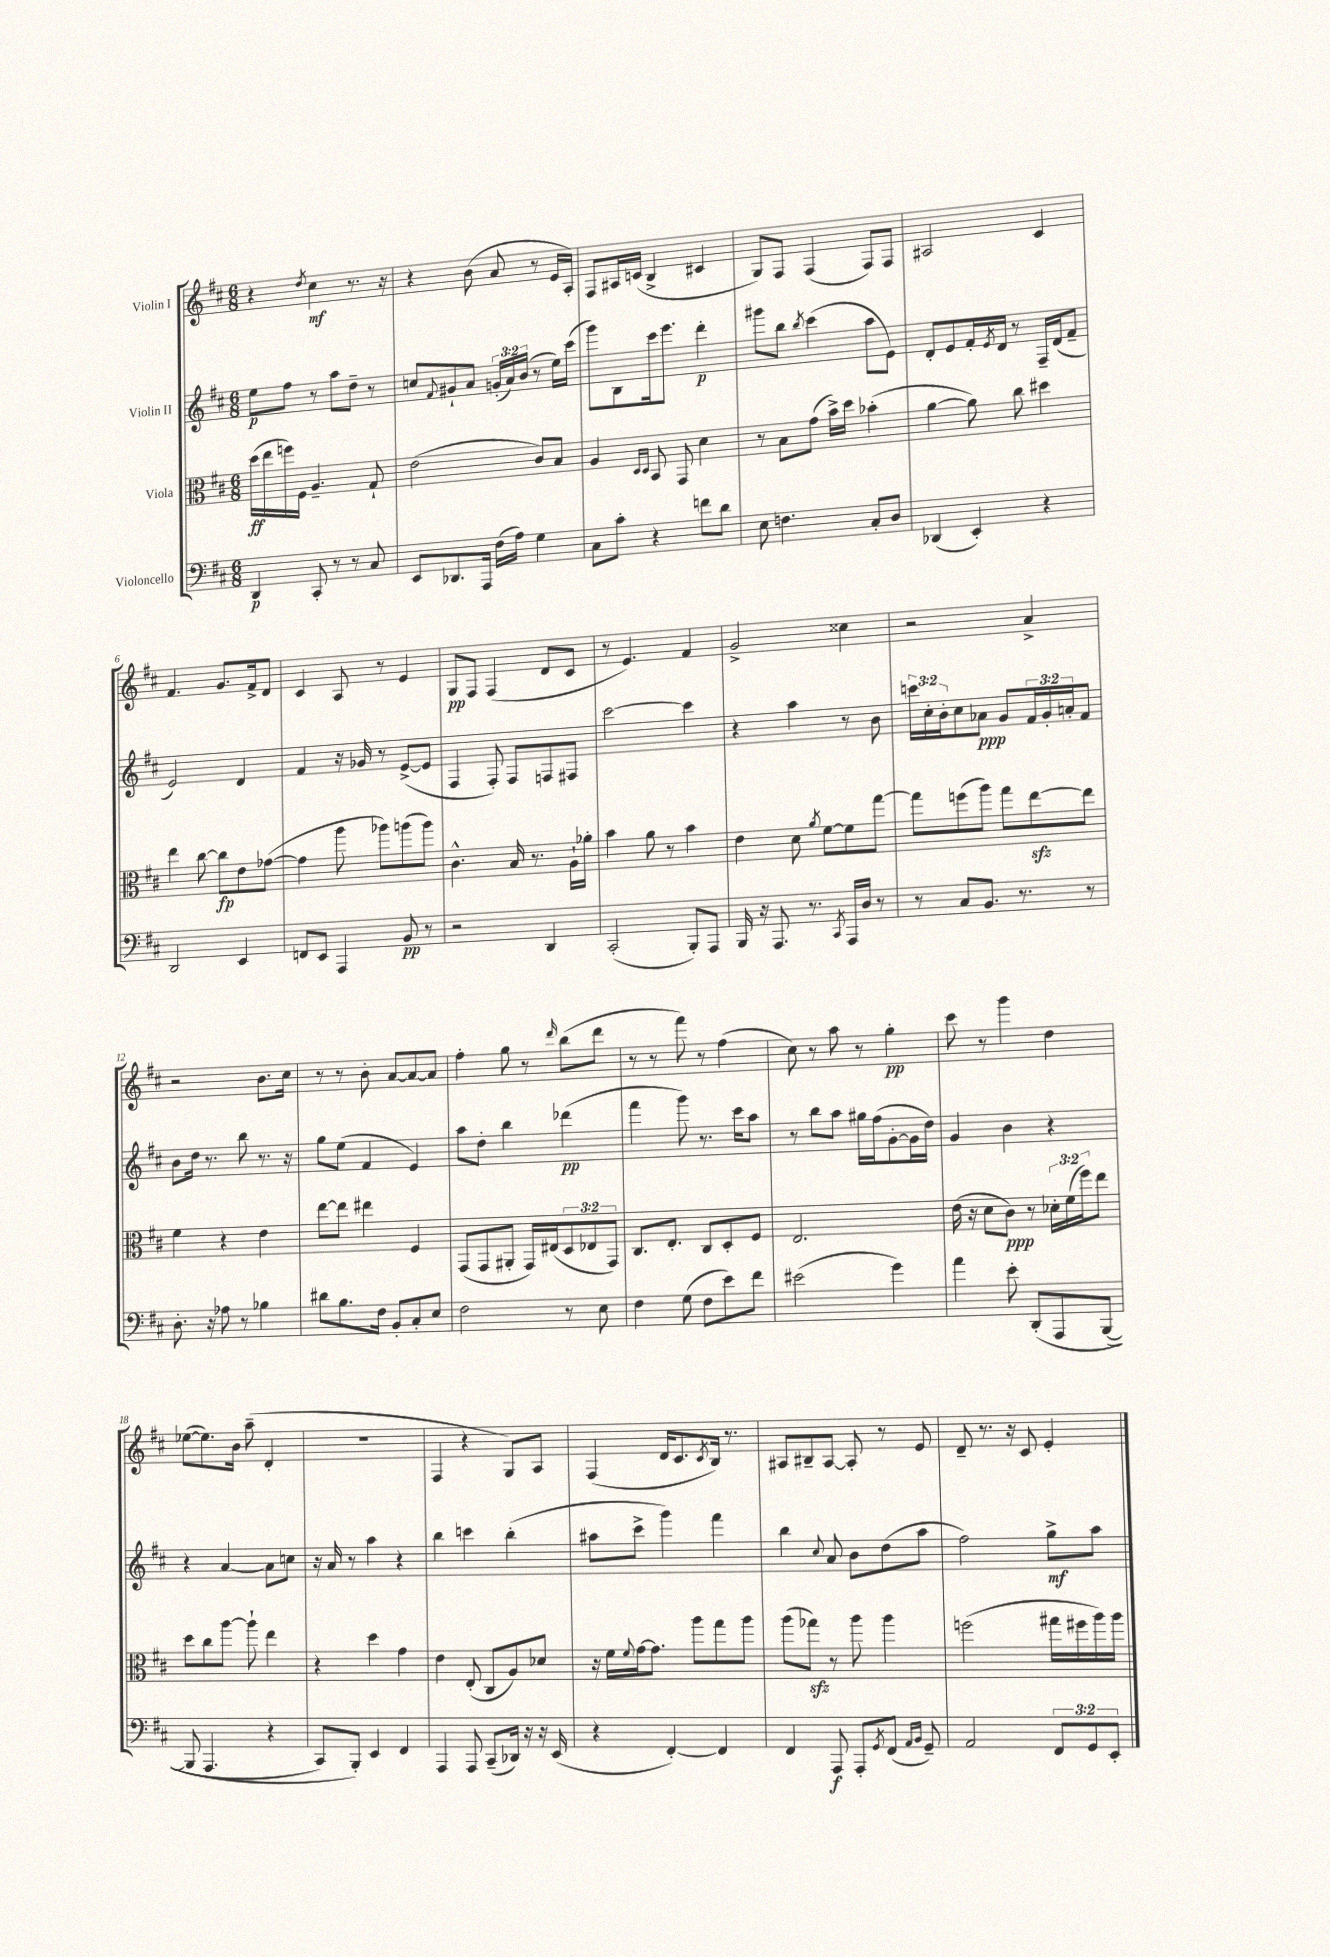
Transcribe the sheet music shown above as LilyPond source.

<<
\new StaffGroup <<
\new Staff = "s0" \with { instrumentName = "Violin I" } {
    \clef treble \key d \major \numericTimeSignature \time 6/8
    r4 \acciaccatura { d''8 } cis''4\mf r8. r16 |
    r4 b'8( a'8 r8 e'16 a16-.) |
    fis8 ais16 c'16( b4-> cis'4 |
    g8) fis8 fis4( fis8) fis8 |
    ais2 cis'4 |
    fis'4. g'8. fis'16-> d'8 |
    cis'4 a8 r8 e'4 |
    g8\pp fis8 fis4( d'8 cis'8 |
    r8 e'4.) fis'4 |
    g'2-> cisis''4 |
    r2 a'4-> |
    r2 b'8. cis''16 |
    r8 r8 b'8-. a'8~ a'8~ a'8 |
    fis''4-. g''8 r8 \grace { d'''16 } b''8( d'''8 |
    r8 r8 fis'''8) r8 fis''4( |
    cis''8) r8 a''8 r8 g''4-.\pp |
    cis'''8 r8 g'''4 d''4 |
    ees''8~( ees''8.) b'16 a''8--( d'4-. |
    R2. |
    fis4 r4 g8) a8 |
    fis4( d'16 cis'8. \acciaccatura { cis'8 } b16) r8. |
    ais8 bis8-- ais8~ ais8-. r8 e'8 |
    d'8-- r8. r16 cis'8 e'4-. \bar "|." |
}
\new Staff = "s1" \with { instrumentName = "Violin II" } {
    \clef treble \key d \major \numericTimeSignature \time 6/8 \override Staff.TupletNumber.text = #tuplet-number::calc-fraction-text
    e''8\p fis''8 r8 a''8 d''8-- r8 |
    c''8 \appoggiatura { fis'8 } gis'8-! a'8 \tuplet 3/2 { g'16-.( a'16) b'16( } r8 e''16) cis'''16( |
    g'''8) b8 cis'''16 e'''8. d'''4-.\p |
    gis'''8 b''8 \acciaccatura { b''8 } cis'''4( a''8 e'8) |
    d'8-. e'8 fis'16-. \acciaccatura { e'8 } d'16 r8 fis16-- d'16( fis'8-- |
    e'2) d'4 |
    fis'4 r16 ges'16 r8 e'8~->( e'8 |
    fis4 fis8-.) fis8 f8 fis8 |
    cis'''2~ cis'''4 |
    r4 a''4 r8 b'8 |
    \tuplet 3/2 { c'''16 cis''16-. b'16-. } cis''8 aes'8\ppp g'8 \tuplet 3/2 { fis'16 g'16-. a'16-. } fis'8 |
    b'8 d''16 r8. b''8 r8. r16 |
    g''8 e''8( fis'4 e'4) |
    a''8 d''8-. b''4 des'''4\pp( |
    fis'''4 g'''8) r8. cis'''16 a''8 |
    r8 b''8 a''8 gis''16 fis''16( g'8~-. g'16 d''16) |
    g'4 b'4 r4 |
    r4 a'4~ a'8 c''8 |
    r16 a'16 r8 a''4 r4 |
    b''4 c'''4 b''4-.( |
    ais''8 cis'''8-> g'''4) fis'''4 |
    b''4 \appoggiatura { cis''8 } a'8 b'8 d''8( a''8 |
    fis''2) g''8->\mf a''8 \bar "|." |
}
\new Staff = "s2" \with { instrumentName = "Viola" } {
    \clef alto \key d \major \numericTimeSignature \time 6/8 \override Staff.TupletNumber.text = #tuplet-number::calc-fraction-text
    d''16\ff( e''16 f''16) fis16 a4.-- g8-! |
    e'2( cis'8) b8 |
    a4 \grace { d16 d16 } b,8 g,8 d'4 |
    r8 b8 g'8( b'16->) d''16 bes'4-.( |
    a'4~ a'8) cis''8 dis''4 |
    e''4 cis''8~ cis''8\fp e'8 ges'8~( |
    ges'4 a''8 aes''8) a''8( a''8) |
    cis'4.-^ b16 r8. a16-! aes'16-. |
    b'4 a'8 r8 b'4 |
    e'4 d'8 \acciaccatura { a'8 } fis'8~ fis'8 g''8~ |
    g''8 f''8( a''8) g''8 e''8~\sfz e''8 |
    fis'4 r4 e'4 |
    e''8~ e''8 eis''4 fis4 |
    g,8( g,8 ais,8-. g,16) eis16( \tuplet 3/2 { d8 ees8 g,8) } |
    cis8. e8.-. cis8 d8-. fis8 |
    e2. |
    e'16( r16 d'8 cis'8\ppp) r8 \tuplet 3/2 { des'16-. fis'16( fis''16) } e''8 |
    d''8 cis''8 a''8~ a''8-! e''4 |
    r4 d''4 g'4 |
    e'4 e8-.( cis8 a8) des'8 |
    r16 fis'16 \appoggiatura { fis'8 } g'16~ g'8. a''8 g''8 a''8 |
    a''8( ges''8\sfz) r8 a''8 a''4 |
    f''2( gis''16 fis''16 a''16) a''16 \bar "|." |
}
\new Staff = "s3" \with { instrumentName = "Violoncello" } {
    \clef bass \key d \major \numericTimeSignature \time 6/8 \override Staff.TupletNumber.text = #tuplet-number::calc-fraction-text
    d,4\p cis,8-. r8 r8 cis8 |
    e,8 des,8. a,,16 fis16( a16) g4 |
    cis8 cis'8-. r4 f'8 d'8 |
    e8 f4. cis8-. d8 |
    des,4( e,4-.) r4 |
    d,2 e,4 |
    f,8 e,8 a,,4 b,8\pp r8 |
    r2 d,4 |
    cis,2-.( b,,8-.) a,,8 |
    b,,16 r16 a,,8. r8. \acciaccatura { cis,8 } a,,16 d16 r8 |
    r8 cis8 b,8. r8. r8 |
    d8.-. r16 aes8 r8 bes4 |
    dis'8 b8. fis16 b,8-. cis8-. e8 |
    fis2 r8 e8 |
    fis4 g8( fis8 e'8) fis'8 |
    eis'2( g'4) |
    a'4 e'8-. d,8-.\( a,,8 b,,8~( |
    b,,8 a,,4. r4 |
    cis,8) b,,8-.\) e,4 fis,4 |
    a,,4 a,,8 cis,8--( des,16) r16 r16 e,16( |
    r4 fis,4~-.) fis,4 |
    fis,4 a,,8\f a,,8-. \acciaccatura { g,8 } fis,8( \grace { a,16 b,16 } g,8--) |
    a,2 \tuplet 3/2 { fis,8 g,8 e,8-. } \bar "|." |
}
>>
>>
